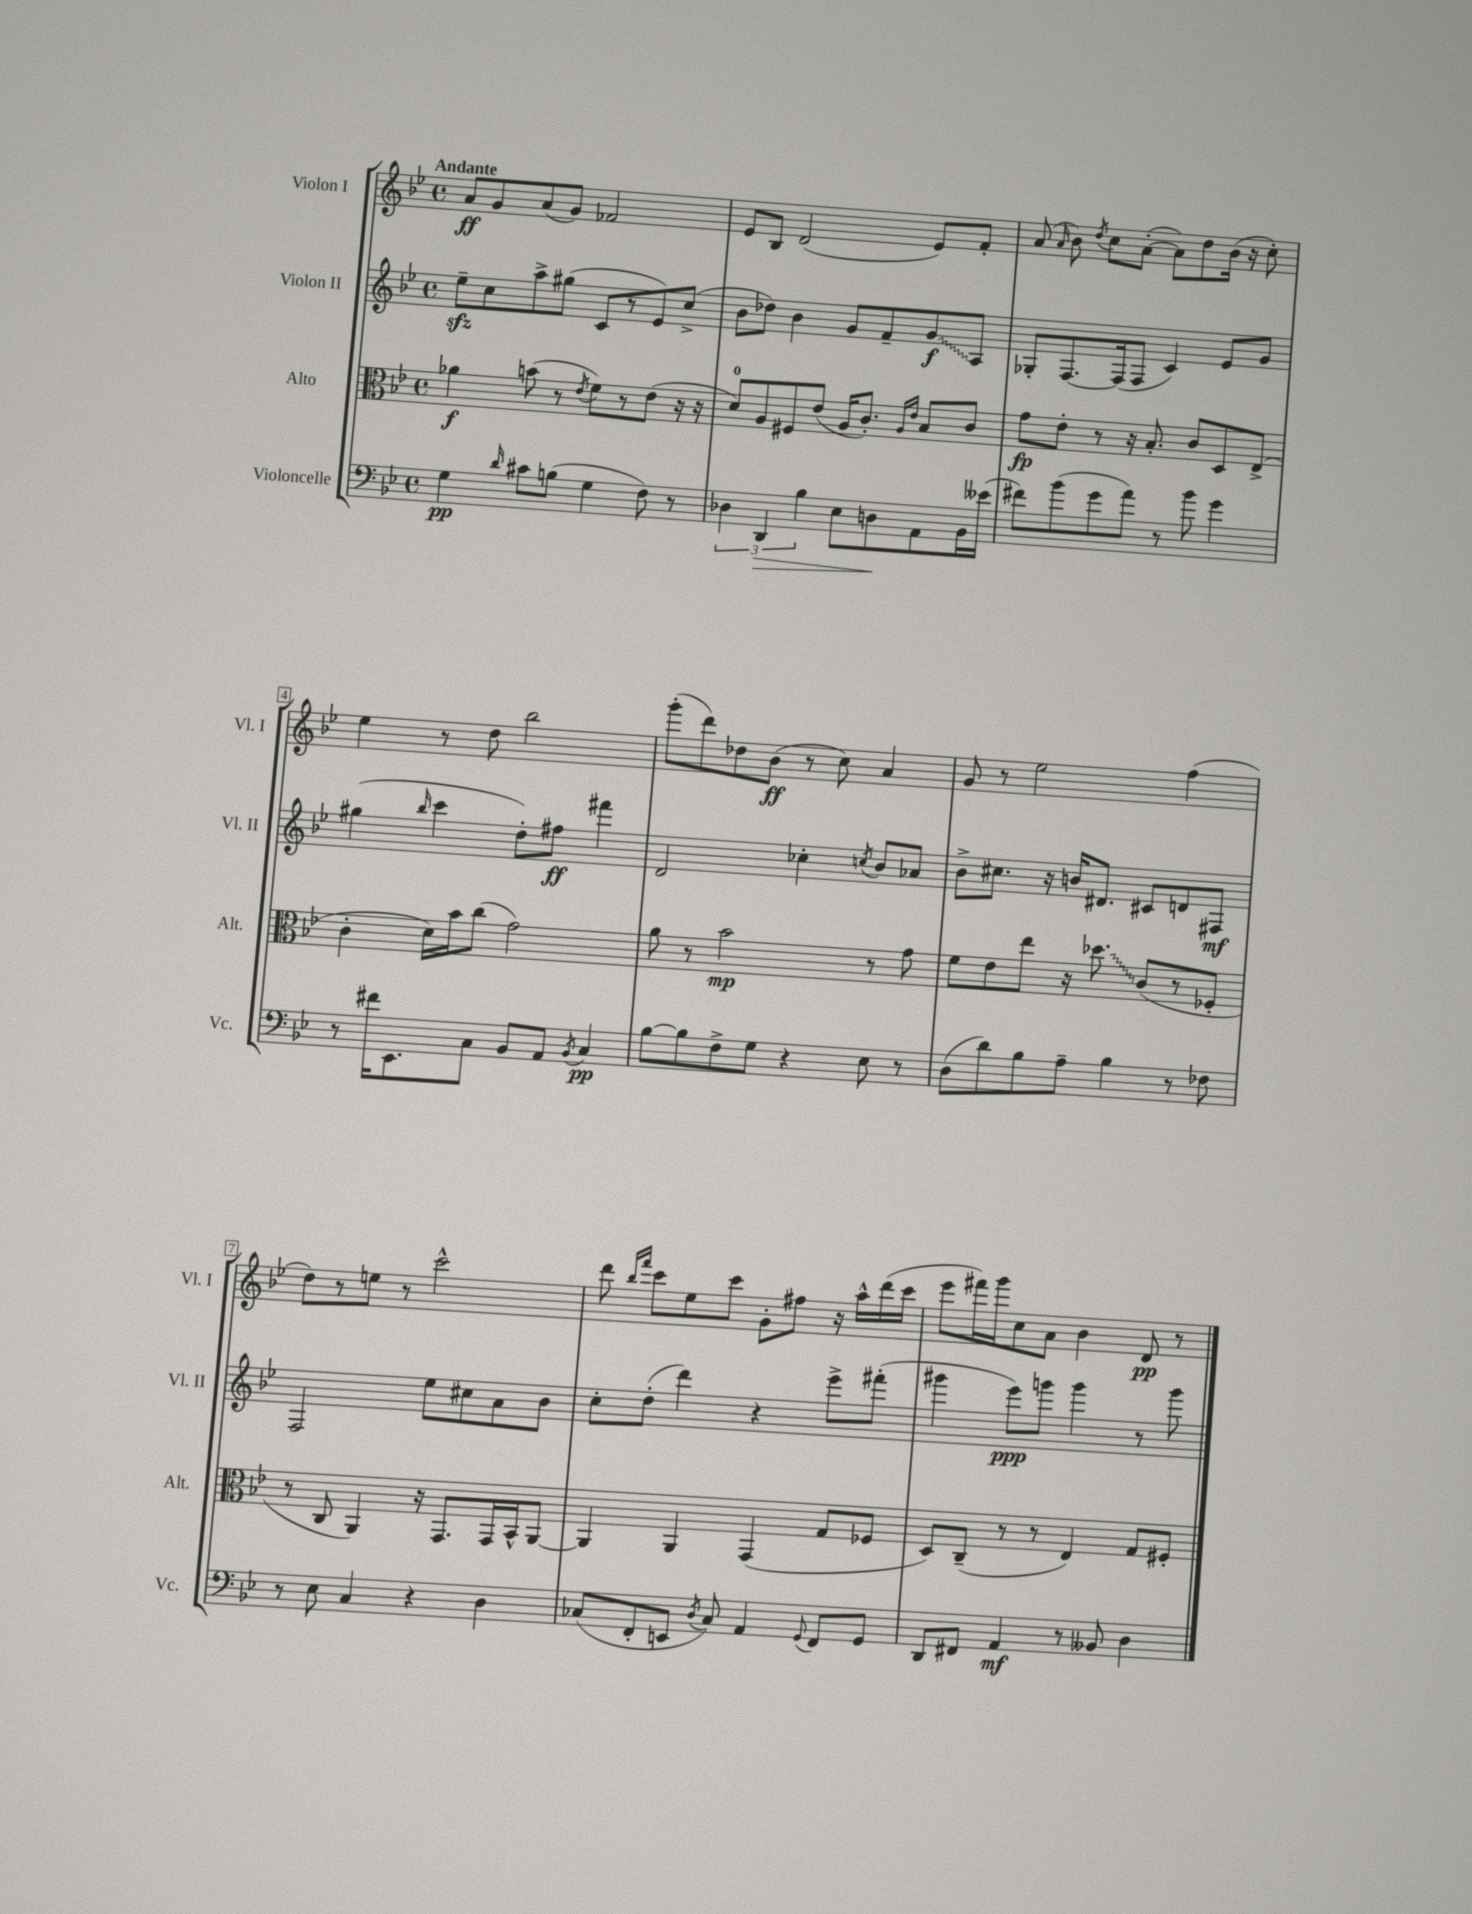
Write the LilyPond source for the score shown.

<<
\new StaffGroup <<
\new Staff = "s0" \with { instrumentName = "Violon I" shortInstrumentName = "Vl. I" } {
    \clef treble \key bes \major \defaultTimeSignature \time 4/4 \tempo "Andante"
    \autoBeamOff a'8[\ff g'8 a'8( g'8]) fes'2 |
    ees'8[ bes8] d'2( ees'8[) f'8]-. |
    a'8( \grace { a'16 } bes'8) \acciaccatura { d''8 } c''8[ a'8]~-.( a'8[) d''8 bes'16]( r16 c''8-.) |
    ees''4 r8 d''8 bes''2 |
    g'''8[-.( d'''8) des''8 bes'8]\ff( r8 c''8) a'4 |
    g'8 r8 ees''2 f''4( |
    d''8[) r8 e''8] r8 c'''2-^ |
    d'''8 \grace { bes''16[ f'''16] } c'''8[ ees''8 c'''8] g'8[-. fis''8] r16 a''16[-^ d'''16( c'''16] |
    ees'''8[ fis'''16) g'''16 c''8 a'8] bes'4 d'8\pp r8 \bar "|." |
}
\new Staff = "s1" \with { instrumentName = "Violon II" shortInstrumentName = "Vl. II" } {
    \clef treble \key bes \major \defaultTimeSignature \time 4/4
    \autoBeamOff ees''8[--\sfz c''8 a''8-> gis''8]( c'8[ r8 ees'8) c''8]->( |
    bes'8[ des''8]) bes'4 g'8[ f'8-- \once \override Glissando.style = #'zigzag g'8\glissando\f a8] |
    ges8[-. f8.~ f16( f8] c'4) ees'8[ g'8] |
    gis''4( \grace { bes''16 } c'''4 d''8[-.) fis''8]\ff fis'''4 |
    d'2 ces''4-. \acciaccatura { c''8 } bes'8[ aes'8] |
    bes'8[-> cis''8.] r16 b'16[ dis'8.] cis'8[ d'8 fis8]\mf |
    f2 ees''8[ cis''8 a'8 bes'8] |
    c''8[-. d''8]-.( d'''4) r4 ees'''8[-> fis'''8]-.( |
    gis'''4 ees'''8[\ppp) g'''8] g'''4 r8 g'''8 \bar "|." |
}
\new Staff = "s2" \with { instrumentName = "Alto" shortInstrumentName = "Alt." } {
    \clef alto \key bes \major \defaultTimeSignature \time 4/4
    \autoBeamOff aes'4\f b'8( r8 \acciaccatura { ees'8 } f'8[) r8 ees'8]( r16 r16 |
    d'8[-0) a8 fis8 ees'8]( a16[ c'8.]-.) \grace { a16[ ees'16] } bes8[ c'8] |
    g'8[\fp ees'8]-. r8 r16 bes8.-. c'8[ d8 ees8]->( |
    c'4-. d'16[) bes'16 c''8]( g'2) |
    a'8 r8 bes'2\mp r8 g'8 |
    f'8[ ees'8 ees''8] r16 \once \override Glissando.style = #'zigzag des''8.\glissando c'8[( r8 fes8]-. |
    r8 c8 a,4) r16 g,8.[ g,16 bes,16-^ a,8]~ |
    a,4 a,4 g,4( g8[ fes8] |
    d8[) c8]--( r8 r8 ees4) g8[ fis8]-. \bar "|." |
}
\new Staff = "s3" \with { instrumentName = "Violoncelle" shortInstrumentName = "Vc." } {
    \clef bass \key bes \major \defaultTimeSignature \time 4/4
    \autoBeamOff g4\pp \grace { d'16 } cis'8[ b8]( g4 f8) r8 |
    \tuplet 3/2 { des4 d,4\> bes4 } ees8[ d8\! a,8 bes,16 eeses'16]( |
    fis'8[) bes'8( g'8 a'8]) r8 bes'8 g'4 |
    r8 fis'16[ ees,8. c8] bes,8[ a,8] \acciaccatura { bes,8 } c4\pp |
    bes8[~ bes8 f8-> g8] r4 ees8 r8 |
    d8[( d'8) bes8 a8]-- bes4 r8 fes8 |
    r8 ees8 c4 r4 d4 |
    ces8[( f,8-. e,8] \acciaccatura { d8 } ces8) a,4 \appoggiatura { g,8 } f,8[ g,8] |
    d,8[ fis,8] a,4\mf r8 beses,8 d4 \bar "|." |
}
>>
>>
\layout { \context { \Score \override BarNumber.stencil = #(make-stencil-boxer 0.1 0.3 ly:text-interface::print) } }
